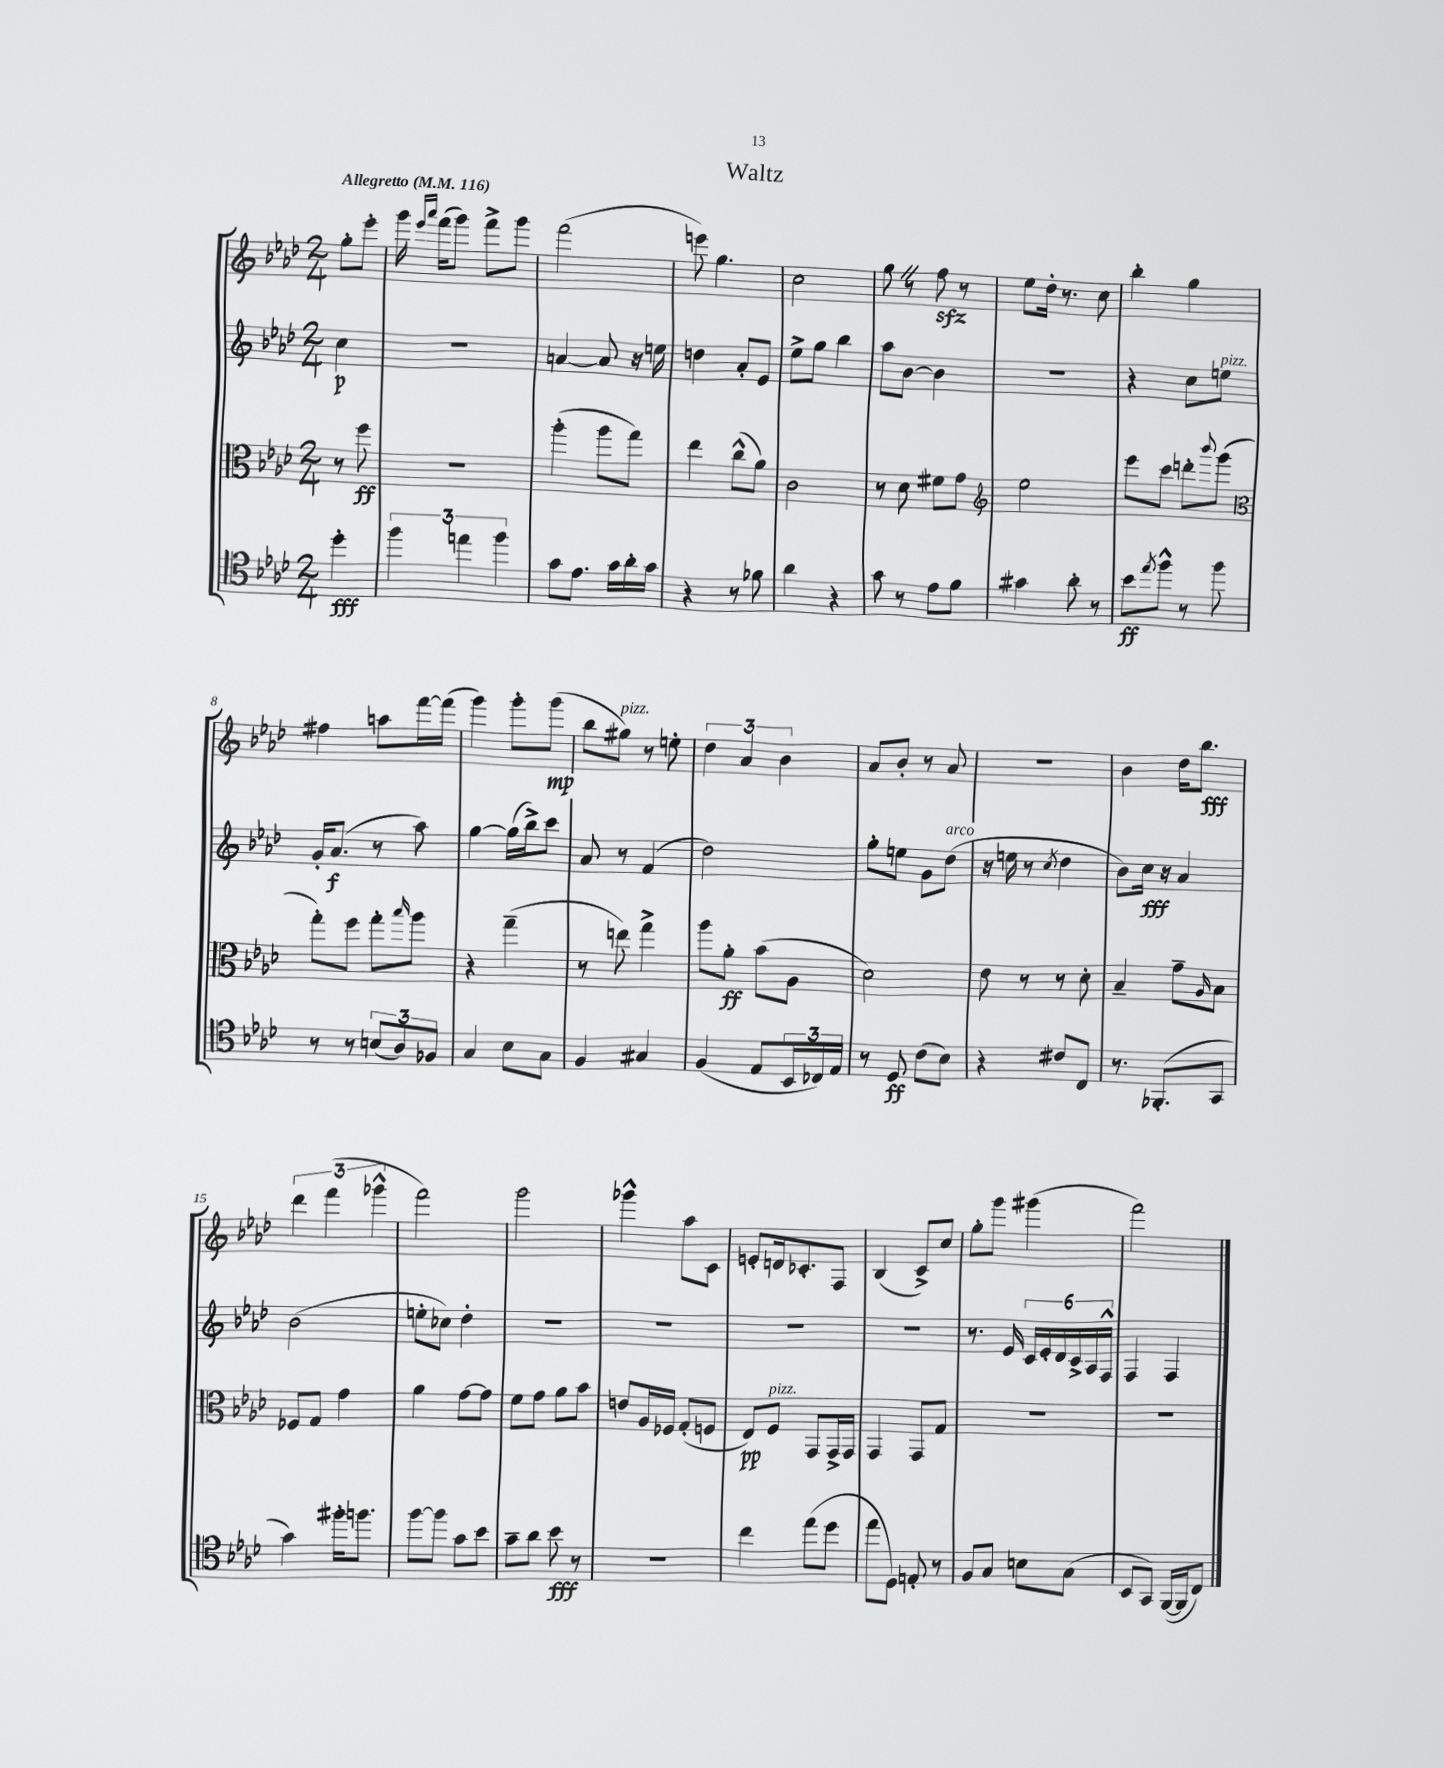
\header { title = "Waltz" }
<<
\new StaffGroup <<
\new Staff = "s0" {
    \clef treble \key aes \major \numericTimeSignature \time 2/4 \partial 4 \tempo "Allegretto" 4 = 116
    g''8-. ees'''8-. |
    g'''16 \grace { ees'''16 aes'''16 } f'''16( g'''8) f'''8-> g'''8 |
    f'''2( |
    e'''8) g''4. |
    c''2 |
    g''8 \once \override BreathingSign.text = \markup { \musicglyph "scripts.caesura.straight" } \breathe r8 f''8\sfz r8 |
    ees''8 des''16-. r8. c''8 |
    bes''4-. g''4 |
    fis''4 a''8 f'''16~ f'''16( |
    g'''4) g'''8-. g'''8\mp( |
    bes''8 gis''8^\markup { \italic "pizz." }) r8 e''8-. |
    \tuplet 3/2 { des''4 aes'4 bes'4 } |
    aes'8 bes'8-. r8 aes'8 |
    r2 |
    bes'4 des''16 bes''8.\fff |
    \tuplet 3/2 { des'''4 f'''4( ges'''4-^ } |
    f'''2) |
    g'''2 |
    ges'''4-^ aes''8 c'8 |
    e'8-. d'16 ces'8.-. f8 |
    bes4( c'8->) c''8 |
    g''8-. g'''8 gis'''4( |
    f'''2) \bar "|." |
}
\new Staff = "s1" {
    \clef treble \key aes \major \numericTimeSignature \time 2/4 \partial 4
    c''4\p |
    R2 |
    a'4~ a'8 r16 e''16 |
    d''4 aes'8-. ees'8 |
    ees''8-> g''8 bes''4 |
    aes''8 bes'8~ bes'4 |
    R2 |
    r4 c''8 e''8^\markup { \italic "pizz." } |
    g'16-. aes'8.\f( r8 aes''8) |
    g''4~ g''16( bes''16->) c'''8 |
    aes'8 r8 f'4( |
    des''2) |
    g''8-. e''8 g'8 des''8^\markup { \italic "arco" }( |
    r16 e''16 r8 \acciaccatura { c''8 } des''4 |
    bes'8) c''16\fff r16 aes'4 |
    bes'2( |
    e''8-. ces''8) des''4-. |
    R2 |
    R2 |
    R2 |
    R2 |
    r8. ees'16 \tuplet 6/4 { c'16 ees'16-. des'16 c'16-> aes16 f16-^ } |
    f4 f4 \bar "|." |
}
\new Staff = "s2" {
    \clef alto \key aes \major \numericTimeSignature \time 2/4 \partial 4
    r8 f''8\ff |
    r2 |
    aes''4-.( aes''8 g''8) |
    ees''4 c''8-^( aes'8) |
    c'2 |
    r8 des'8 fis'8 g'8 |
    \clef treble ees''2 |
    ees'''8 c'''8 d'''8-. \appoggiatura { bes'''8 } g'''8( |
    \clef alto g''8-.) f''8 g''8-. \grace { bes''16 } aes''8 |
    r4 g''4--( |
    r8 e''8) g''4-> |
    aes''8 aes'8-.\ff bes'8( aes8 |
    des'2) |
    ees'8 r8 r8 des'8-. |
    bes4-- g'8-- \grace { aes16 } bes8 |
    fes8 g8 g'4 |
    aes'4 g'8~ g'8 |
    f'8 g'8 aes'8 bes'8 |
    e'8 aes16 fes16 g8-.( f8 |
    ees8\pp) f8^\markup { \italic "pizz." } g,8 g,16-> g,16 |
    g,4 g,8 g8 |
    R2 |
    R2 \bar "|." |
}
\new Staff = "s3" {
    \clef tenor \key aes \major \numericTimeSignature \time 2/4 \partial 4
    des''4-.\fff |
    \tuplet 3/2 { f''4 e''4 f''4 } |
    g'8 ees'8. g'16 aes'16-. g'16 |
    r4 r8 fes'8 |
    aes'4 r4 |
    g'8 r8 ees'8 f'8 |
    gis'4 aes'8-. r8 |
    bes'8\ff \acciaccatura { ees''8 } f''8-^ r8 f''8 |
    r8 r8 \tuplet 3/2 { b8( aes8) fes8 } |
    g4 bes8 g8 |
    f4 gis4 |
    f4( ees8 \tuplet 3/2 { bes,16 ces16) ees16 } |
    r8 des8\ff c'8( bes8) |
    r4 cis'8 c8 |
    r8. fes,8.-.( g,8 |
    g'4) fis''16-. f''8. |
    f''8~ f''8 g'8 bes'8 |
    g'8-- aes'8 bes'8\fff r8 |
    R2 |
    c''4 ees''8( des''8 |
    ees''8 des8) e8-. r8 |
    f8 g8 b8 g8( |
    bes,8 g,8) f,16~( f,16 c8) \bar "|." |
}
>>
>>
